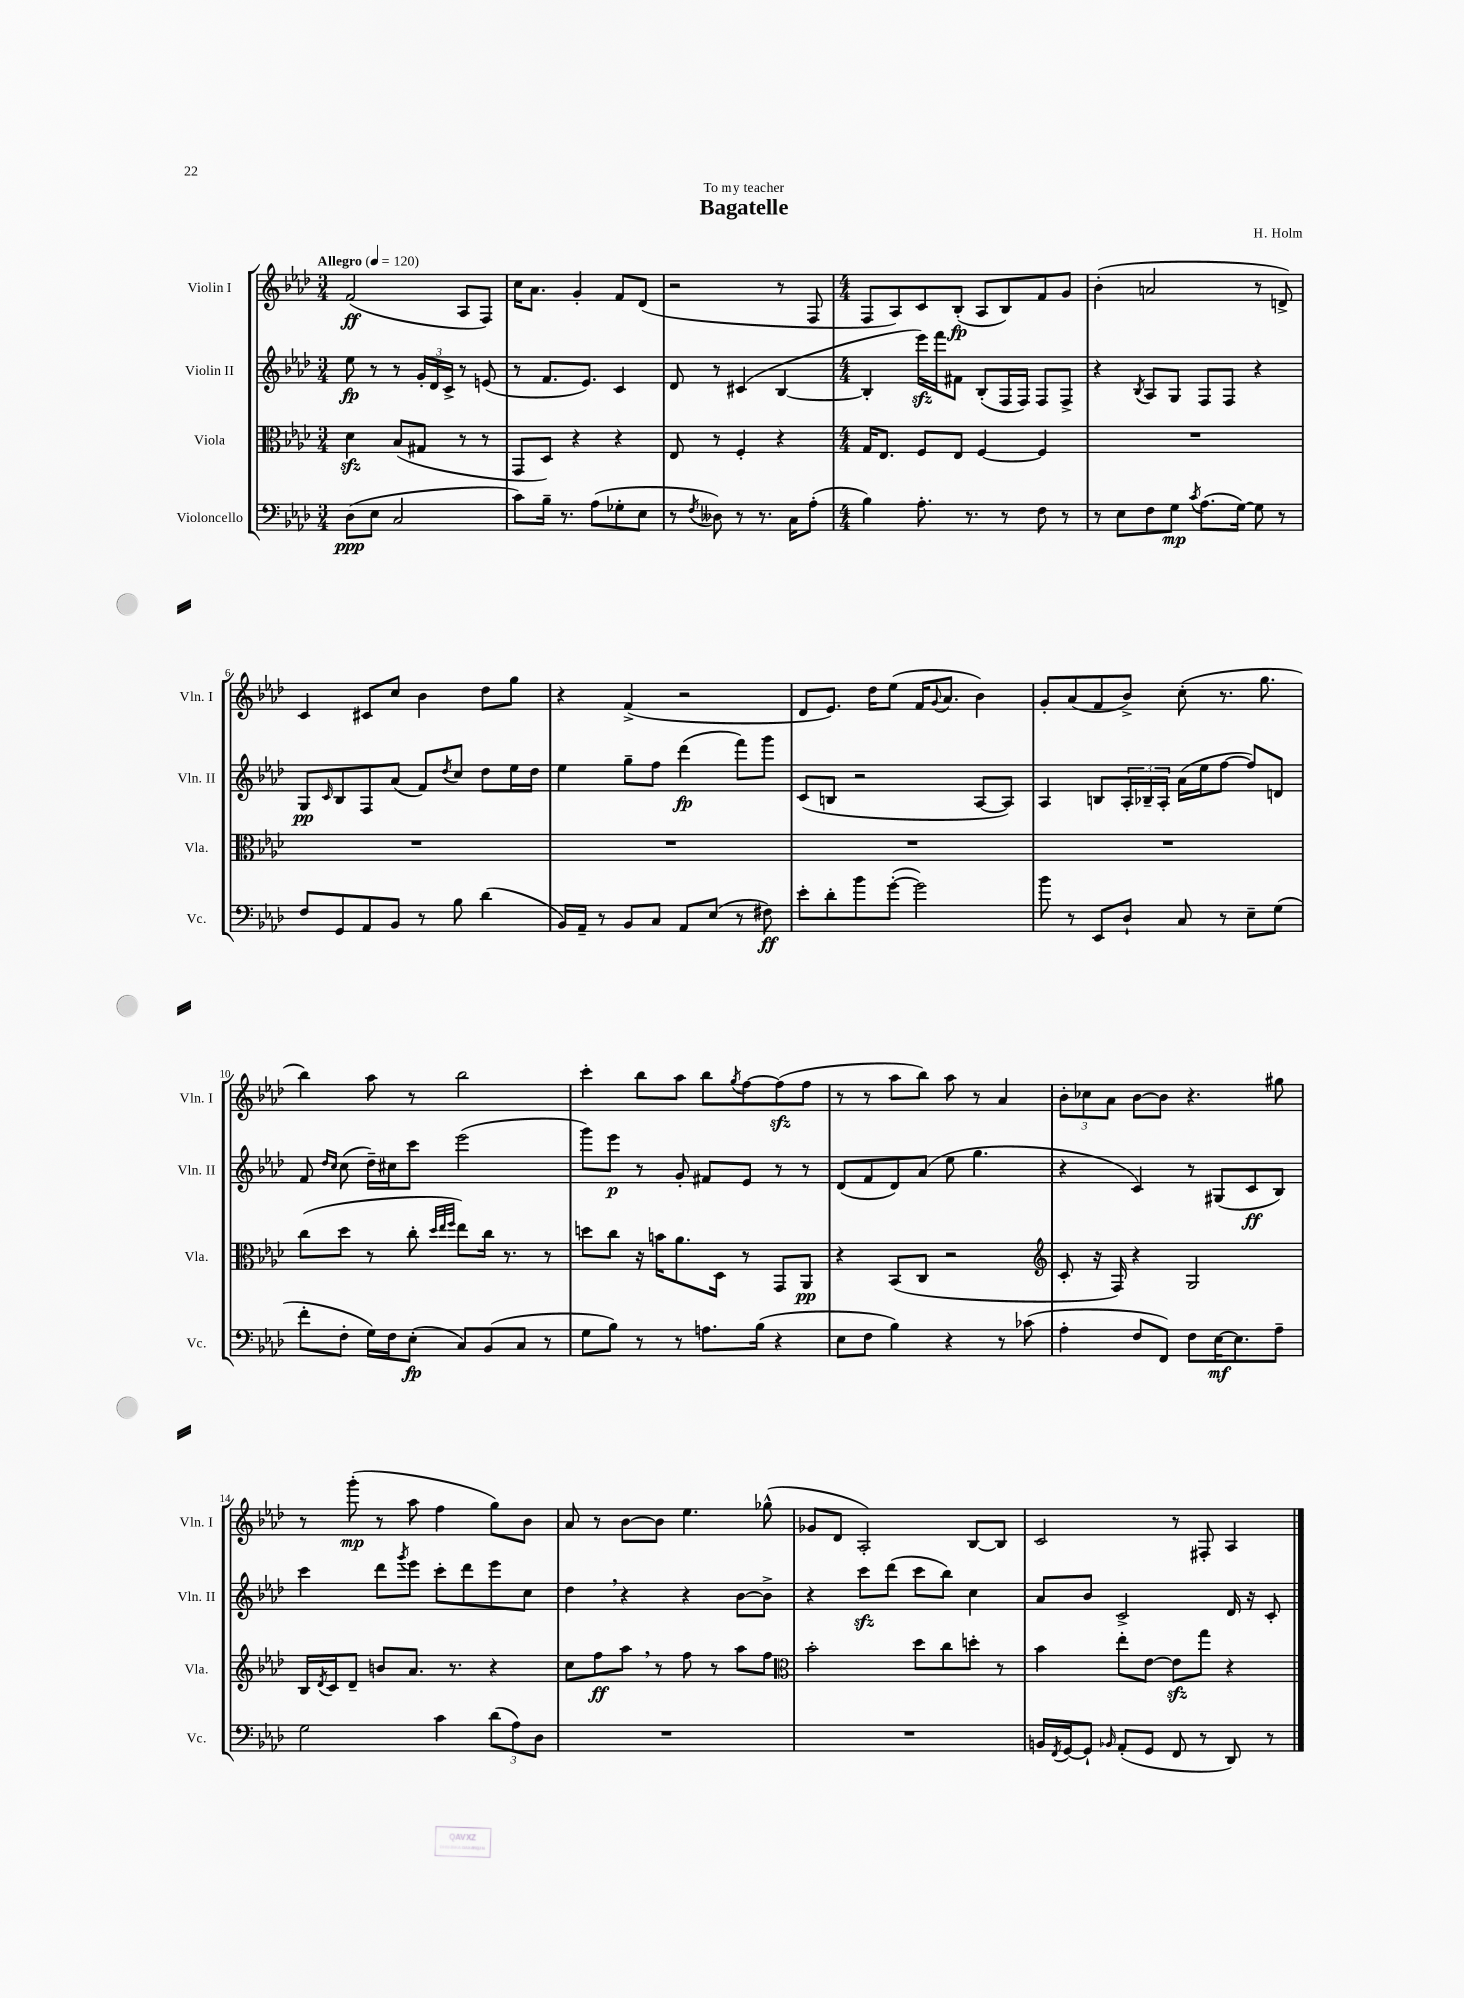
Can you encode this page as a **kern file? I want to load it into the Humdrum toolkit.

**kern	**kern	**kern	**kern
*staff4	*staff3	*staff2	*staff1
*clefF4	*clefC3	*clefG2	*clefG2
*k[b-e-a-d-]	*k[b-e-a-d-]	*k[b-e-a-d-]	*k[b-e-a-d-]
*M3/4	*M3/4	*M3/4	*M3/4
*MM120	*MM120	*MM120	*MM120
(8D-\L	4d-\	8ee-\	(2f/
8E-\J	.	8r	.
2C/	(8B-/L	8r	.
.	8G#/J	24g'/LL	.
.	.	24d-/	.
.	.	24c^/JJ	.
.	8r	8r	8A-/L
.	8r	(8e/	8F/J)
=	=	=	=
8c\L)	8GG/L	8r	16cc\LK
.	.	.	8.a-\J
16B-~\Jk	8D-/J)	8.f/L	.
8.r	.	.	.
.	4r	.	4g'/
.	.	8.e-/J)	.
(8A-\L	.	.	.
8G-'\	4r	4c/	8f/L
8E-\J	.	.	(8d-/J
=	=	=	=
8r	8E-/	8d-/	2r
8qF/	.	.	.
8D--\)	8r	8r	.
8r	4F'/	(4c#/	.
8.r	.	.	.
.	4r	[4B-/	8r
16C\LK	.	.	.
(8A-'\J	.	.	8F/
=	=	=	=
*M4/4	*M4/4	*M4/4	*M4/4
4B-\)	16G/LK	4B-'/]	8F/L
.	8.E-/J	.	.
.	.	.	8A-/)
8.A-'\	8F/L	16eee-\LL)	8c/
.	.	16fff\J	.
.	8E-/J	8f#\J	(8B-'/J
8.r	.	.	.
.	[4F/	(8B-'/L	8A-/L
8r	.	16F/L	8B-/)
.	.	16F/JJ)	.
8F\	4F/]	8F/L	8f/
8r	.	8F^/J	8g/J
=	=	=	=
8r	1r	4r	(4b-'\
8E-\L	.	.	.
.	.	8qB-/	.
8F\	.	8A-/L	2a/
8G\J	.	8G/J	.
8qc/	.	.	.
(8.A-\L	.	8F/L	.
.	.	8F/J	.
[16G\Jk)	.	.	.
8G\]	.	4r	8r
8r	.	.	8d^/)
=	=	=	=
8F/L	1r	8G/L	4c/
.	.	16qqc/	.
8GG/	.	8B-/	.
8AA-/	.	8F/	8c#/L
8BB-/J	.	(8a-/J	8cc/J
8r	.	8f/L)	4b-\
.	.	8qdd-/	.
8B-\	.	8cc/J	.
(4d-\	.	8dd-\L	8dd-\L
.	.	16ee-\L	8gg\J
.	.	16dd-\JJ	.
=	=	=	=
16BB-/LL)	1r	4ee-\	4r
16AA-~/JJ	.	.	.
8r	.	.	.
8BB-/L	.	8gg~\L	(4f^/
8C/J	.	8ff\J	.
8AA-/L	.	(4ddd-\	2r
(8E-/J	.	.	.
8r	.	8fff\L)	.
8F#\)	.	8ggg\J	.
=	=	=	=
8e-'\L	1r	(8c/L	8d-/L
8d-'\	.	8B/J	8.e-/J)
8b-\	.	2r	.
.	.	.	16dd-\LK
([8g'\J	.	.	(8ee-\J
2g\])	.	.	16f/LK
.	.	.	8qqg/
.	.	.	8.a-/J
.	.	[8A-/L	4b-\)
.	.	8A-/]J)	.
=	=	=	=
8b-\	1r	4A-/	8g'/L
8r	.	.	(8a-/
8EE-/L	.	8B/L	8f/
8D-`/J	.	24A-'/L	8b-^/J)
.	.	24B-~/	.
.	.	24A-'/JJ	.
8C/	.	(16a-\LL	(8cc'\
.	.	16ee-\J	.
8r	.	[8ff\J	8.r
8E-~\L	.	8ff/]L)	.
.	.	.	8.gg\
(8G\J	.	8d/J	.
=	=	=	=
8f'\L	(8cc\L	8f/	4bb-\)
.	.	16qqdd-/LL	.
.	.	16qqcc/JJ	.
8F'\J	8dd-\J	(8cc\	.
16G\LL)	8r	16dd-~\LL)	8aa-\
16F\J	.	16cc#\J	.
(8E-'\J	8cc'\	8ccc\J	8r
.	32qqdd-/LLL	.	.
.	32qqee-/	.	.
.	32qqff/JJJ	.	.
8C/L)	8ee-\L)	(2eee-\	2bb-\
(8BB-/	16cc\Jk	.	.
.	8.r	.	.
8C/J	.	.	.
8r	8r	.	.
=	=	=	=
8G\L	8dd\L	8ggg\L)	4ccc'\
8B-\J)	8cc\J	8eee-\J	.
8r	16r	8r	8bb-\L
.	16b\LK	.	.
8r	8.a-\	8g'/	8aa-\J
8.A\L	.	8f#/L	8bb-\L
.	16D-\Jk	.	.
.	.	.	8qgg/
.	8r	8e-/J	[8ff\
(16B-\Jk	.	.	.
4r	8GG/L	8r	(8ff\]
.	8AA-/J	8r	8ff\J
=	=	=	=
8E-\L	4r	(8d-/L	8r
8F\J	.	8f/	8r
4B-\)	(8BB-/L	8d-/)	8aa-\L
.	8C/J	(8a-/J	8bb-\J)
4r	2r	8ee-\	8aa-\
.	.	4.gg\	8r
8r	.	.	4a-/
(8c-\	.	.	.
=	=	=	=
*	*clefG2	*	*
4A-'\	8c'/	4r	12b-'\L
.	.	.	12cc-\
.	16r	.	.
.	.	.	12a-\J
.	16F/)	.	.
8F/L	4r	4c/)	[8b-\L
8FF/J)	.	.	8b-\]J
8F\L	2G/	8r	4.r
[16E-\K	.	(8G#/L	.
8.E-\]	.	.	.
.	.	8c/	.
8A-~\J	.	8B-/J)	8gg#\
=	=	=	=
2G\	16B-/LL	4ccc\	8r
.	8qd-/	.	.
.	16c/J	.	.
.	8d-~/J	.	(8ggg'\
.	8b/L	8ddd-\L	8r
.	.	8qggg/	.
.	8.a-/J	8eee-\J	8aa-\
4c\	.	8ccc'\L	4ff\
.	8.r	.	.
.	.	8ddd-\	.
(12d-\L	4r	8eee-\	8gg\L)
12A-\)	.	.	.
.	.	8cc\J	8b-\J
12D-\J	.	.	.
=	=	=	=
1r	8cc\L	4dd-\	8a-/
.	8ff\	.	8r
.	8aa-\J	4r	[8b-\L
.	8r	.	8b-\]J
.	8ff\	4r	4.ee-\
.	8r	.	.
.	8aa-\L	[8b-\L	.
.	8ff\J	8b-^\]J	(8gg-^^\
=	=	=	=
*	*clefC3	*	*
1r	2b-'\	4r	8g-/L
.	.	.	8d-/J
.	.	8ccc\L	2A-'/)
.	.	(8ddd-\J	.
.	8dd-\L	8ccc\L	.
.	8cc\	8bb-\J)	.
.	8dd'\J	4cc\	[8B-/L
.	8r	.	8B-/]J
=	=	=	=
16BB/LL	4b-\	8a-/L	2c/
8qFF/	.	.	.
[16GG/J	.	.	.
8GG`/]J	.	8b-/J	.
16qqBB-/	.	.	.
(8AA-'/L	8ee-'\L	2c^/	.
8GG/J	[8e-\J	.	.
8FF/	8e-\]L	.	8r
8r	8gg\J	.	8F#'/
8DD-/)	4r	16d-/	4A-/
.	.	16r	.
8r	.	8c'/	.
==	==	==	==
*-	*-	*-	*-
